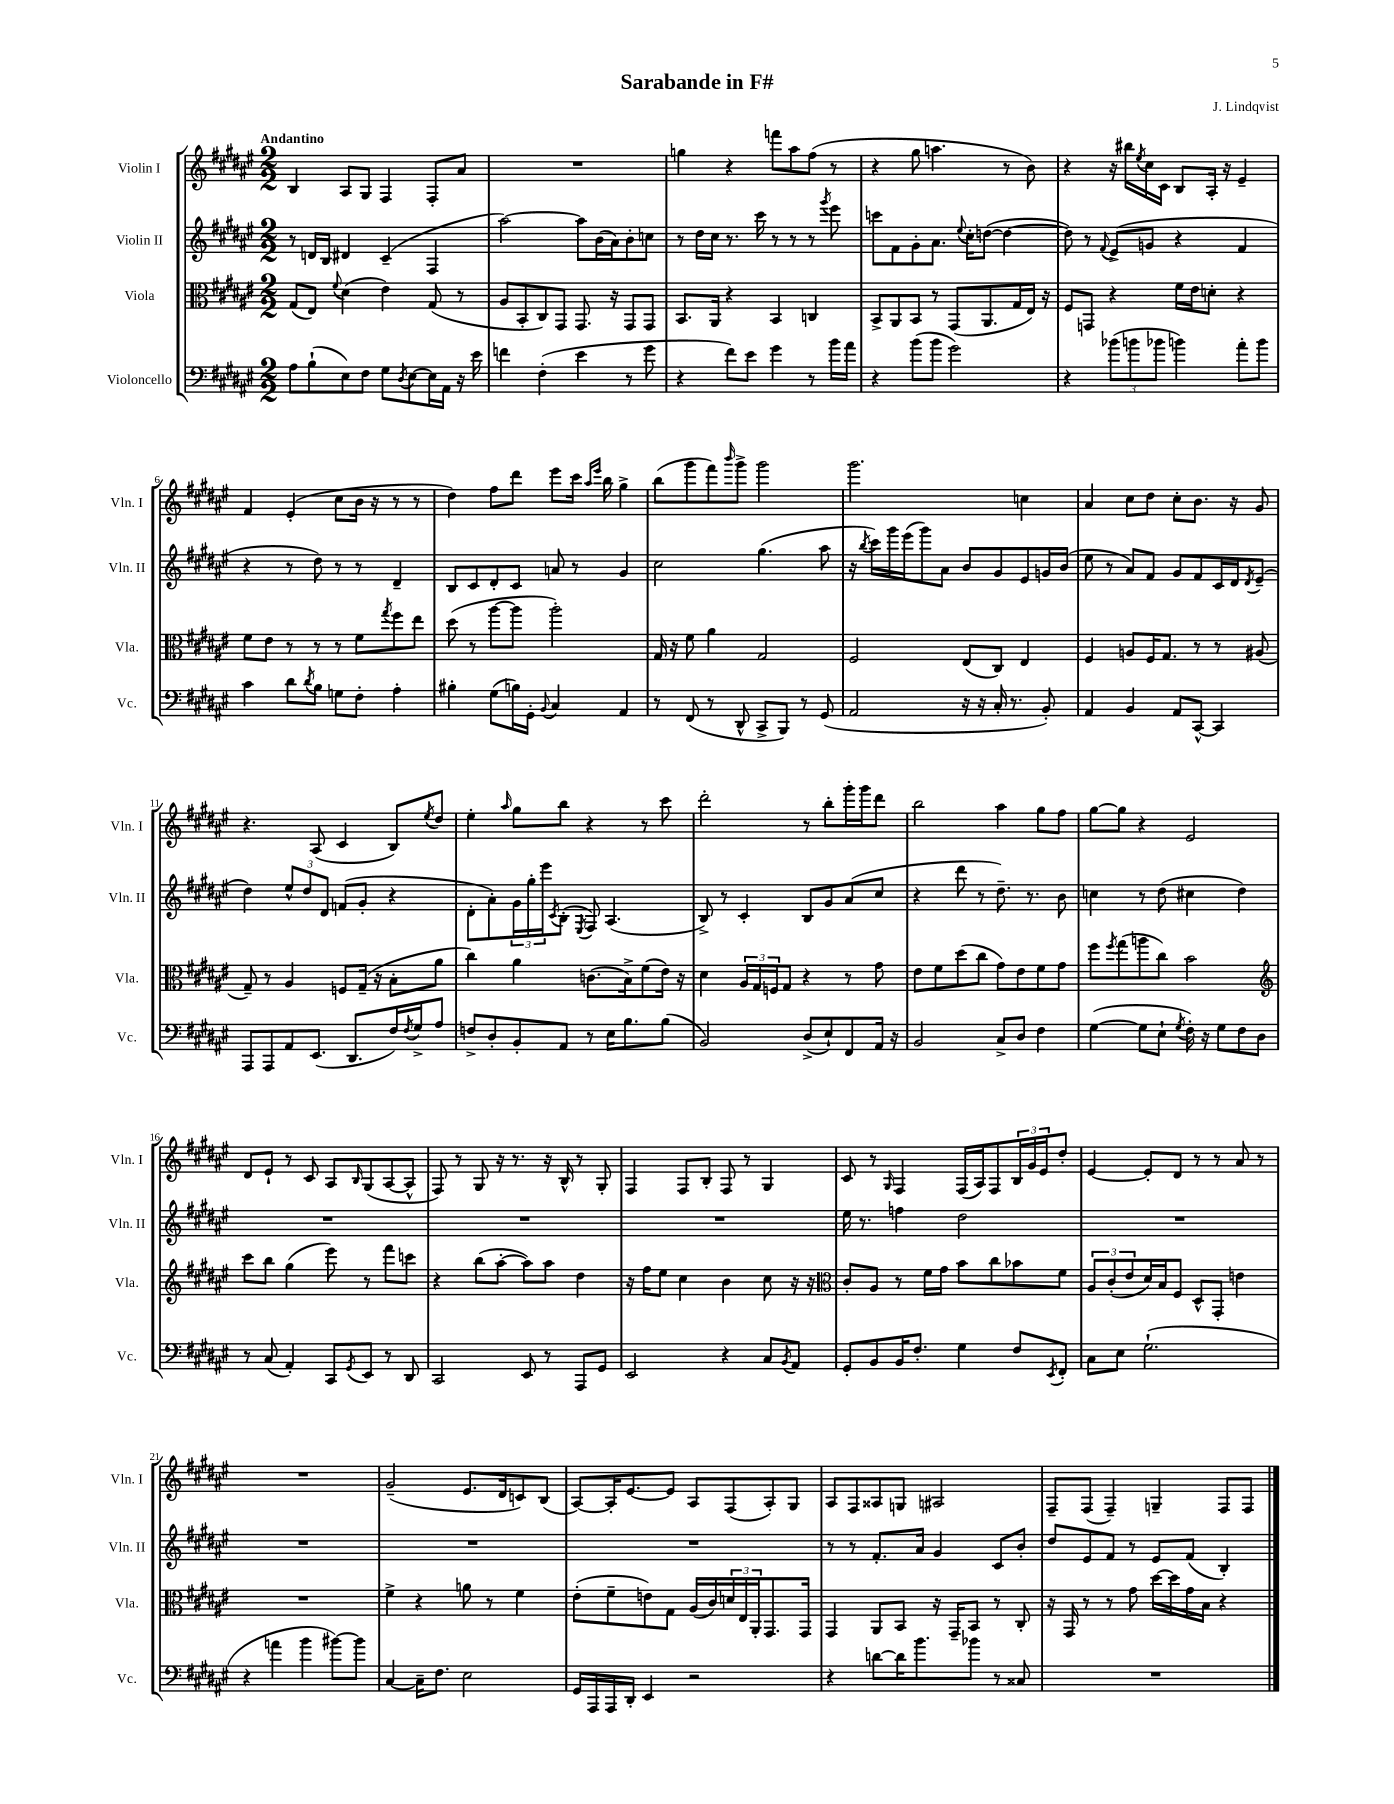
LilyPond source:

\header { title = "Sarabande in F#" composer = "J. Lindqvist" }
<<
\new StaffGroup <<
\new Staff = "s0" \with { instrumentName = "Violin I" shortInstrumentName = "Vln. I" } {
    \clef treble \key fis \major \numericTimeSignature \time 2/2 \tempo "Andantino"
    b4 ais8 gis8 fis4 fis8-. ais'8 |
    R1 |
    g''4 r4 f'''8 ais''8 fis''8( r8 |
    r4 gis''8 a''4. r8 b'8) |
    r4 r16 bis''16 \acciaccatura { eis''8 } cis''16 cis'16 b8 ais16-. r16 eis'4-- |
    fis'4 eis'4-.( cis''8 b'16 r16 r8 r8 |
    dis''4) fis''8 dis'''8 eis'''8 cis'''16 \grace { ais''16 eis'''16 } b''16 gis''4-> |
    b''8( gis'''8 fis'''8) \grace { b'''16 } gis'''8-> gis'''2 |
    gis'''2. c''4 |
    ais'4 cis''8 dis''8 cis''8-. b'8. r16 gis'8 |
    r4. ais8( cis'4 b8) \acciaccatura { eis''8 } dis''8 |
    eis''4-. \grace { ais''16 } gis''8 b''8 r4 r8 cis'''8 |
    dis'''2-. r8 b''8-. gis'''16-. gis'''16 dis'''8 |
    b''2 ais''4 gis''8 fis''8 |
    gis''8~ gis''8 r4 eis'2 |
    dis'8 eis'8-! r8 cis'8 ais8 \grace { b16 } gis8( ais8~ ais8-^ |
    fis8) r8 gis8 r16 r8. r16 b16-^ r8 gis8-. |
    fis4 fis8 b8-. fis8 r8 gis4 |
    cis'8 r8 \grace { gis16 } fis4 fis16( ais16) fis8 \tuplet 3/2 { b16 gis'16 eis'16 } dis''8-. |
    eis'4~ eis'8-. dis'8 r8 r8 ais'8 r8 |
    R1 |
    gis'2--( eis'8. dis'16 c'8) b8( |
    ais8~) ais16-. eis'8.~ eis'8 ais8 fis8( ais8-.) gis8 |
    ais8 fis8 aisis8 g8 ais2 |
    fis8-- fis8( fis4--) g4-- fis8 fis8 \bar "|." |
}
\new Staff = "s1" \with { instrumentName = "Violin II" shortInstrumentName = "Vln. II" } {
    \clef treble \key fis \major \numericTimeSignature \time 2/2
    r8 d'16 b16 dis'4 cis'4--( fis4 |
    ais''2~) ais''8 b'16( ais'16) b'8-. c''8 |
    r8 dis''16 cis''16 r8. cis'''16 r8 r8 r8 \acciaccatura { gis'''8 } eis'''8 |
    c'''8 fis'8 gis'8-. ais'8. \appoggiatura { eis''8 } cis''16-. d''8~( d''4~ |
    d''8) r8 \appoggiatura { fis'8 } eis'8->( g'8 r4 fis'4 |
    r4 r8 dis''8) r8 r8 dis'4-- |
    b8 cis'8 dis'8-. cis'8 a'8 r8 gis'4 |
    cis''2 gis''4.( ais''8 |
    r16 \acciaccatura { b''8 } cis'''16) gis'''16 eis'''16( gis'''8) ais'8 b'8 gis'8 eis'8 g'16 b'16( |
    eis''8 r8 ais'8) fis'8 gis'8 fis'8 cis'16 dis'16 \acciaccatura { dis'8 } eis'8--( |
    dis''4) \tuplet 3/2 { eis''8-^ dis''8 dis'8 } f'8( gis'8-. r4 |
    dis'8-. ais'8-.) \tuplet 3/2 { gis'16 gis''16-. eis'''16 } \acciaccatura { cis'8 } b8-.( \acciaccatura { eis8 } fis8) ais4.( |
    b8->) r8 cis'4-. b8 gis'8 ais'8( cis''8 |
    r4 dis'''8 r8 dis''8.--) r8. b'8 |
    c''4 r8 dis''8( cis''4 dis''4) |
    R1 |
    R1 |
    R1 |
    eis''16 r8. f''4 dis''2 |
    R1 |
    R1 |
    R1 |
    R1 |
    r8 r8 fis'8.-. ais'16 gis'4 cis'8 b'8-. |
    dis''8 eis'8 fis'8 r8 eis'8 fis'8( b4-.) \bar "|." |
}
\new Staff = "s2" \with { instrumentName = "Viola" shortInstrumentName = "Vla." } {
    \clef alto \key fis \major \numericTimeSignature \time 2/2
    gis8( eis8) \appoggiatura { fis'8 } dis'4( eis'4) gis8( r8 |
    ais8 b,8-. cis8) gis,8 gis,8. r16 gis,8 gis,8 |
    b,8. ais,16 r4 b,4 c4 |
    b,8-> ais,8 b,8 r8 gis,8( ais,8. gis16 eis16) r16 |
    fis8 g,8 r4 fis'16 eis'16 d'8-. r4 |
    fis'8 eis'8 r8 r8 r8 fis'8 \acciaccatura { gis''8 } fis''8 eis''8 |
    dis''8( r8 ais''8~ ais''8 ais''2-.) |
    gis16 r16 fis'8 ais'4 gis2 |
    fis2 eis8( cis8) eis4 |
    fis4 a8 fis16 gis8. r8 r8 ais8( |
    gis8--) r8 ais4 f8 gis16--( r16 b8-. ais'8 |
    cis''4) ais'4 c'8.( b16->) fis'8( eis'16) r16 |
    dis'4 \tuplet 3/2 { ais16 gis16 f16 } gis8 r4 r8 gis'8 |
    eis'8 fis'8 dis''8( cis''8 gis'8) eis'8 fis'8 gis'8 |
    fis''8 \acciaccatura { fis''8 } gis''8( a''8 cis''8) b'2 |
    \clef treble cis'''8 b''8 gis''4( eis'''8) r8 fis'''8 c'''8 |
    r4 b''8( ais''8~-. ais''8) ais''8 dis''4 |
    r16 fis''16 eis''8 cis''4 b'4 cis''8 r16 r16 |
    \clef alto cis'8-. ais8 r8 fis'16 gis'16 b'8 cis''8 bes'8 fis'8 |
    \tuplet 3/2 { ais8 cis'8-.( eis'8 } dis'16) b16 fis8 dis8-^ gis,8-. e'4 |
    R1 |
    fis'4-> r4 a'8 r8 fis'4 |
    eis'8-.( fis'8-- e'8) gis8 ais16( cis'16) \tuplet 3/2 { d'16 eis16 ais,16-. } gis,8. gis,16 |
    gis,4 ais,8 b,8 r16 gis,16-- b,8 r8 cis8-. |
    r16 gis,16 r8 r8 gis'8 dis''16~ dis''16 gis'16 b16 r4 \bar "|." |
}
\new Staff = "s3" \with { instrumentName = "Violoncello" shortInstrumentName = "Vc." } {
    \clef bass \key fis \major \numericTimeSignature \time 2/2
    ais8 b8-!( eis8) fis8 gis8 \acciaccatura { dis8 } eis8~ eis16 ais,16 r16 eis'16 |
    f'4 fis4-.( eis'4 r8 gis'8 |
    r4 fis'8) eis'8 gis'4 r8 b'16 ais'16 |
    r4 b'8( b'8 gis'2) |
    r4 \tuplet 3/2 { bes'8( b'8 bes'8 } b'4) ais'8-. b'8 |
    cis'4 dis'8 \acciaccatura { dis'8 } b8 g8 fis8-. ais4-. |
    bis4-. gis8( b16) gis,16-. \appoggiatura { b,8 } cis4 ais,4 |
    r8 fis,8( r8 dis,8-^ cis,8-> b,,8) r8 gis,8( |
    ais,2 r16 r16 cis16-. r8. b,8-.) |
    ais,4 b,4 ais,8 cis,8~-^ cis,4 |
    ais,,8 ais,,8 ais,8 eis,8.( dis,8. fis16) \acciaccatura { fis8 } gis16-> ais8 |
    f8-> dis8-. b,8-. ais,8 r8 eis16 b8. b8( |
    b,2) dis8->( eis8-!) fis,8 ais,16 r16 |
    b,2 cis8-> dis8 fis4 |
    gis4~( gis8 eis8-! \acciaccatura { gis8 } fis16-.) r16 gis8 fis8 dis8 |
    r8 cis8( ais,4-.) cis,8 \acciaccatura { gis,8 } eis,8 r8 dis,8 |
    cis,2 eis,8 r8 ais,,8 gis,8 |
    eis,2 r4 cis8 \acciaccatura { b,8 } ais,8 |
    gis,8-. b,8 b,16 fis8.-. gis4 fis8 \acciaccatura { eis,8 } fis,8-. |
    cis8 eis8 gis2.-!( |
    r4 a'4 b'4 bis'8~) bis'8 |
    cis4~ cis16-- fis8. eis2 |
    gis,16 ais,,16 ais,,16 dis,16-. eis,4 r2 |
    r4 d'8~ d'16 b'8. bes'8 r8 cisis8 |
    R1 \bar "|." |
}
>>
>>
